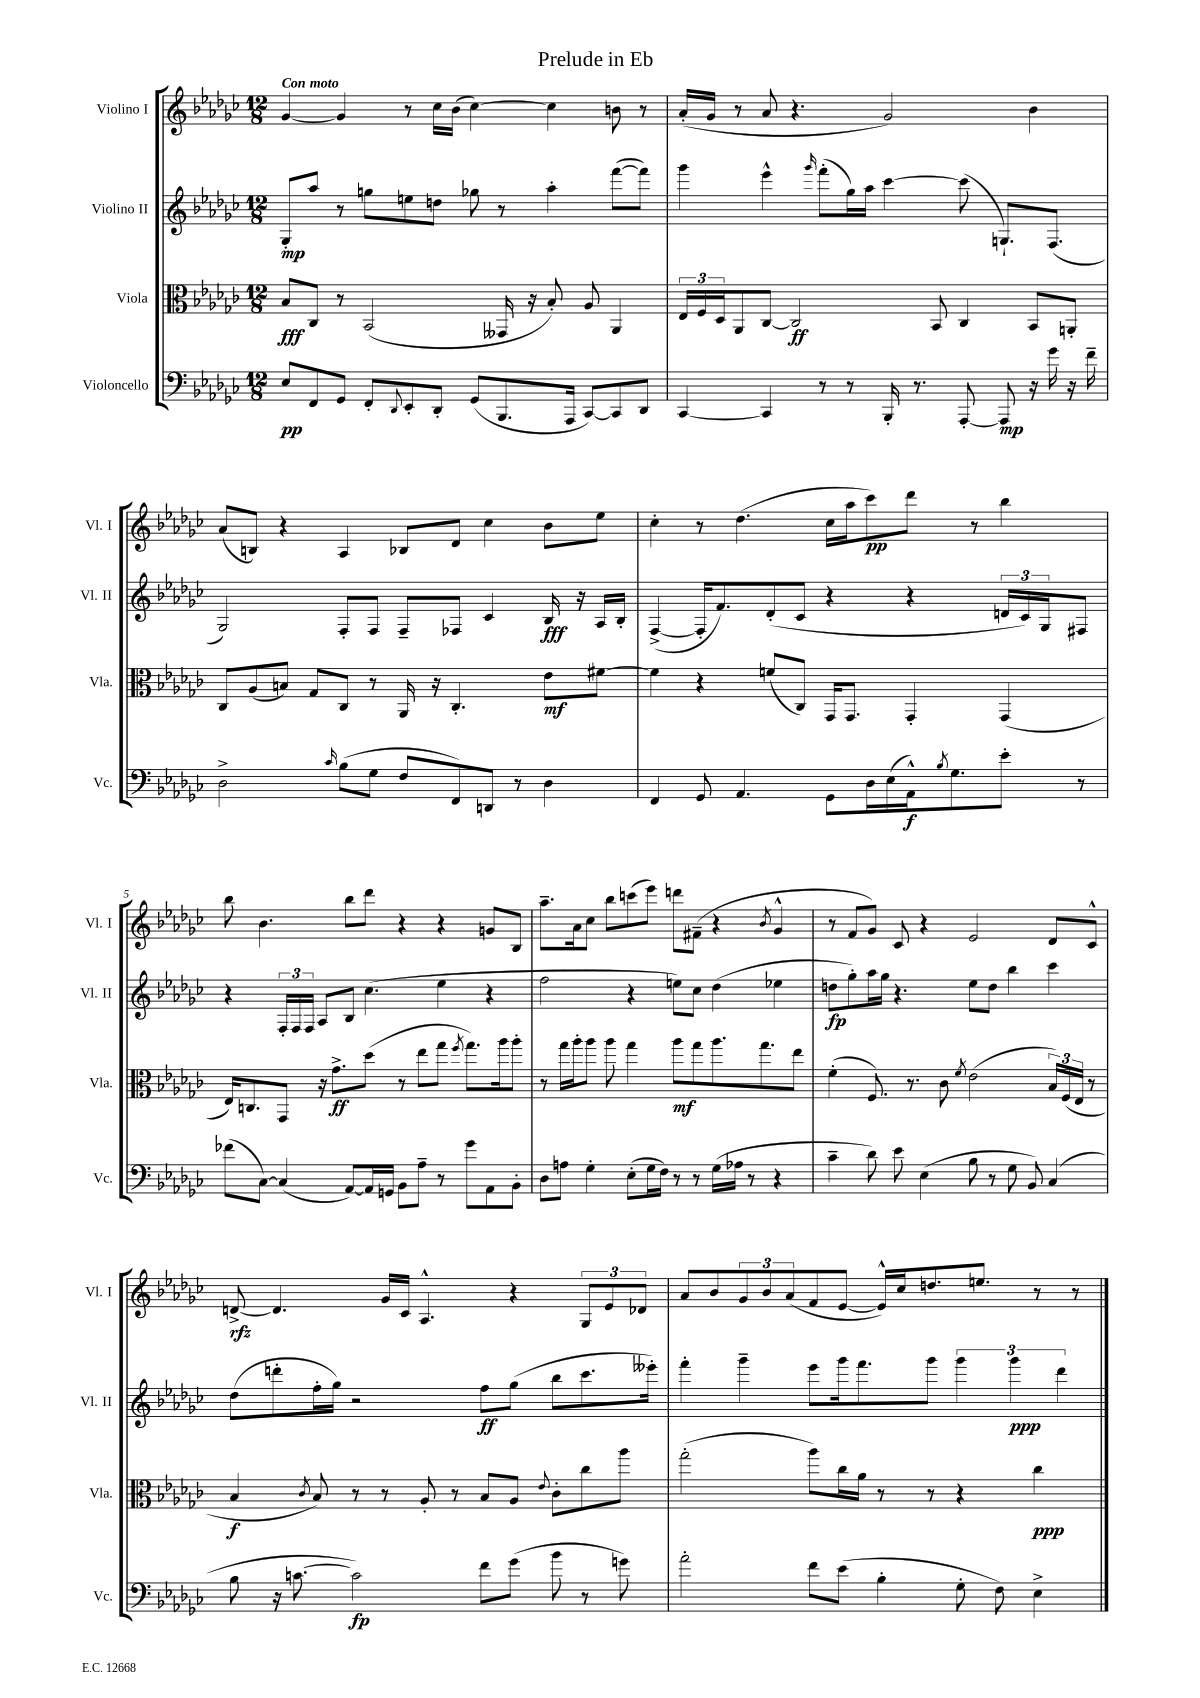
\header { title = "Prelude in Eb" }
<<
\new StaffGroup <<
\new Staff = "s0" \with { instrumentName = "Violino I" shortInstrumentName = "Vl. I" } {
    \clef treble \key ges \major \numericTimeSignature \time 12/8 \tempo "Con moto"
    ges'4~ ges'4 r8 ces''16 bes'16( ces''4~) ces''4 b'8 r8 |
    aes'16-.( ges'16 r8 aes'8 r4. ges'2) bes'4 |
    aes'8( b8) r4 aes4 bes8 des'8 ces''4 bes'8 ees''8 |
    ces''4-. r8 des''4.( ces''16 aes''16 ces'''8\pp) des'''8 r8 bes''4 |
    bes''8 bes'4. bes''8 des'''8 r4 r4 g'8 bes8 |
    aes''8.-- aes'16 ces''8 bes''8 c'''8( ees'''8) d'''8 fis'8--( r4 \acciaccatura { bes'8 } ges'4-^ |
    r8 f'8 ges'8) ces'8 r4 ees'2 des'8 ces'8-^ |
    d'8~->\rfz d'4. ges'16 ces'16 aes4.-^ r4 \tuplet 3/2 { ges8 ees'8 des'8 } |
    aes'8 bes'8 \tuplet 3/2 { ges'8 bes'8 aes'8( } f'8 ees'8~ ees'16-^) ces''16 d''8. e''8. r8 r8 \bar "|." |
}
\new Staff = "s1" \with { instrumentName = "Violino II" shortInstrumentName = "Vl. II" } {
    \clef treble \key ges \major \numericTimeSignature \time 12/8
    ges8-.\mp aes''8 r8 g''8 e''8 d''8 ges''8 r8 aes''4-. f'''8~( f'''8) |
    ges'''4 ees'''4-^ \grace { ges'''16 } f'''8-.( ges''16) aes''16 ces'''4~ ces'''8( g8.-!) f8.( |
    ges2) f8-. f8 f8-- fes8 ces'4 bes16\fff r16 aes16 bes16-. |
    f4~->( f16-. f'8.) des'8-.( ces'8 r4 r4 \tuplet 3/2 { d'16 ces'16) ges16 } fis8 |
    r4 \tuplet 3/2 { f16-. f16 f16 } aes8 bes8 ces''4.( ees''4 r4 |
    f''2 r4 e''8) ces''8 des''4( ees''4 |
    d''8\fp ges''8-.) aes''16 ges''16 r4. ees''8 d''8 bes''4 ces'''4 |
    des''8( d'''8-. f''16-. ges''16) r2 f''8\ff ges''8( bes''8 ces'''8. eeses'''16-.) |
    f'''4-. ges'''4-- ees'''8 ges'''16 f'''8. ges'''8 \tuplet 3/2 { ges'''4 ges'''4\ppp des'''4 } \bar "|." |
}
\new Staff = "s2" \with { instrumentName = "Viola" shortInstrumentName = "Vla." } {
    \clef alto \key ges \major \numericTimeSignature \time 12/8
    bes8\fff ces8 r8 bes,2( geses,16 r16 bes8-.) aes8 aes,4 |
    \tuplet 3/2 { ees16 f16 des16 } aes,8 ces8~ ces2\ff bes,8 ces4 bes,8 a,8-. |
    ces8 aes8( b8) ges8 ces8 r8 aes,16 r16 ces4.-. ees'8\mf fis'8~ |
    fis'4 r4 f'8( ces8) ges,16 ges,8. ges,4-. ges,4( |
    ees16) c8. ges,8 r16 ges'8.->\ff des''8( r8 ees''8 ges''8 \acciaccatura { f''8 } ges''8.) aes''16 aes''8-. |
    r8 ges''16 aes''16-. aes''8 aes''8 ges''4 aes''8\mf ges''8 aes''8. ges''8. ees''8 |
    f'4-.( f8.) r8. ces'8 \acciaccatura { f'8 } ees'2( \tuplet 3/2 { bes16) f16( ees16 } r8 |
    bes4\f \acciaccatura { ces'8 } bes8) r8 r8 aes8-. r8 bes8 aes8 \appoggiatura { ees'8 } ces'8-. ces''8 aes''8 |
    ges''2-.( aes''8) ces''16 aes'16 r8 r8 r4 ces''4\ppp \bar "|." |
}
\new Staff = "s3" \with { instrumentName = "Violoncello" shortInstrumentName = "Vc." } {
    \clef bass \key ges \major \numericTimeSignature \time 12/8
    ees8\pp f,8 ges,8 f,8-. \appoggiatura { des,8 } ees,8-. des,8-. ges,8( bes,,8. aes,,16 ces,8~) ces,8 des,8 |
    ces,4~ ces,4 r8 r8 bes,,16-. r8. aes,,8~-. aes,,8\mp r16 ges'16 r16 f'16-- |
    des2-> \grace { ces'16 } bes8( ges8 f8 f,8) d,8 r8 des4 |
    f,4 ges,8 aes,4. ges,8 des16 ees16( aes,16-^\f) \acciaccatura { bes8 } ges8. ees'8-. r8 |
    fes'8( ces8~) ces4( aes,8~) aes,16 g,16 bes,8 aes8-- r8 ges'8 aes,8 bes,8-. |
    des8 a8 ges4-. ees8-.( ges16 f16) r8 r8 ges16( aes16 r8 r4 |
    ces'4-- des'8) ees'8 ees4( bes8 r8 ges8 bes,8) ces4( |
    bes8 r16 c'8.~ c'2\fp) f'8 ges'8( bes'8 r8 g'8) |
    aes'2-. f'8 ees'8( bes4-. ges8-. f8) ees4-> \bar "|." |
}
>>
>>
\layout { \context { \Score \override BarNumber.break-visibility = ##(#f #t #t) barNumberVisibility = #(every-nth-bar-number-visible 5) } }
